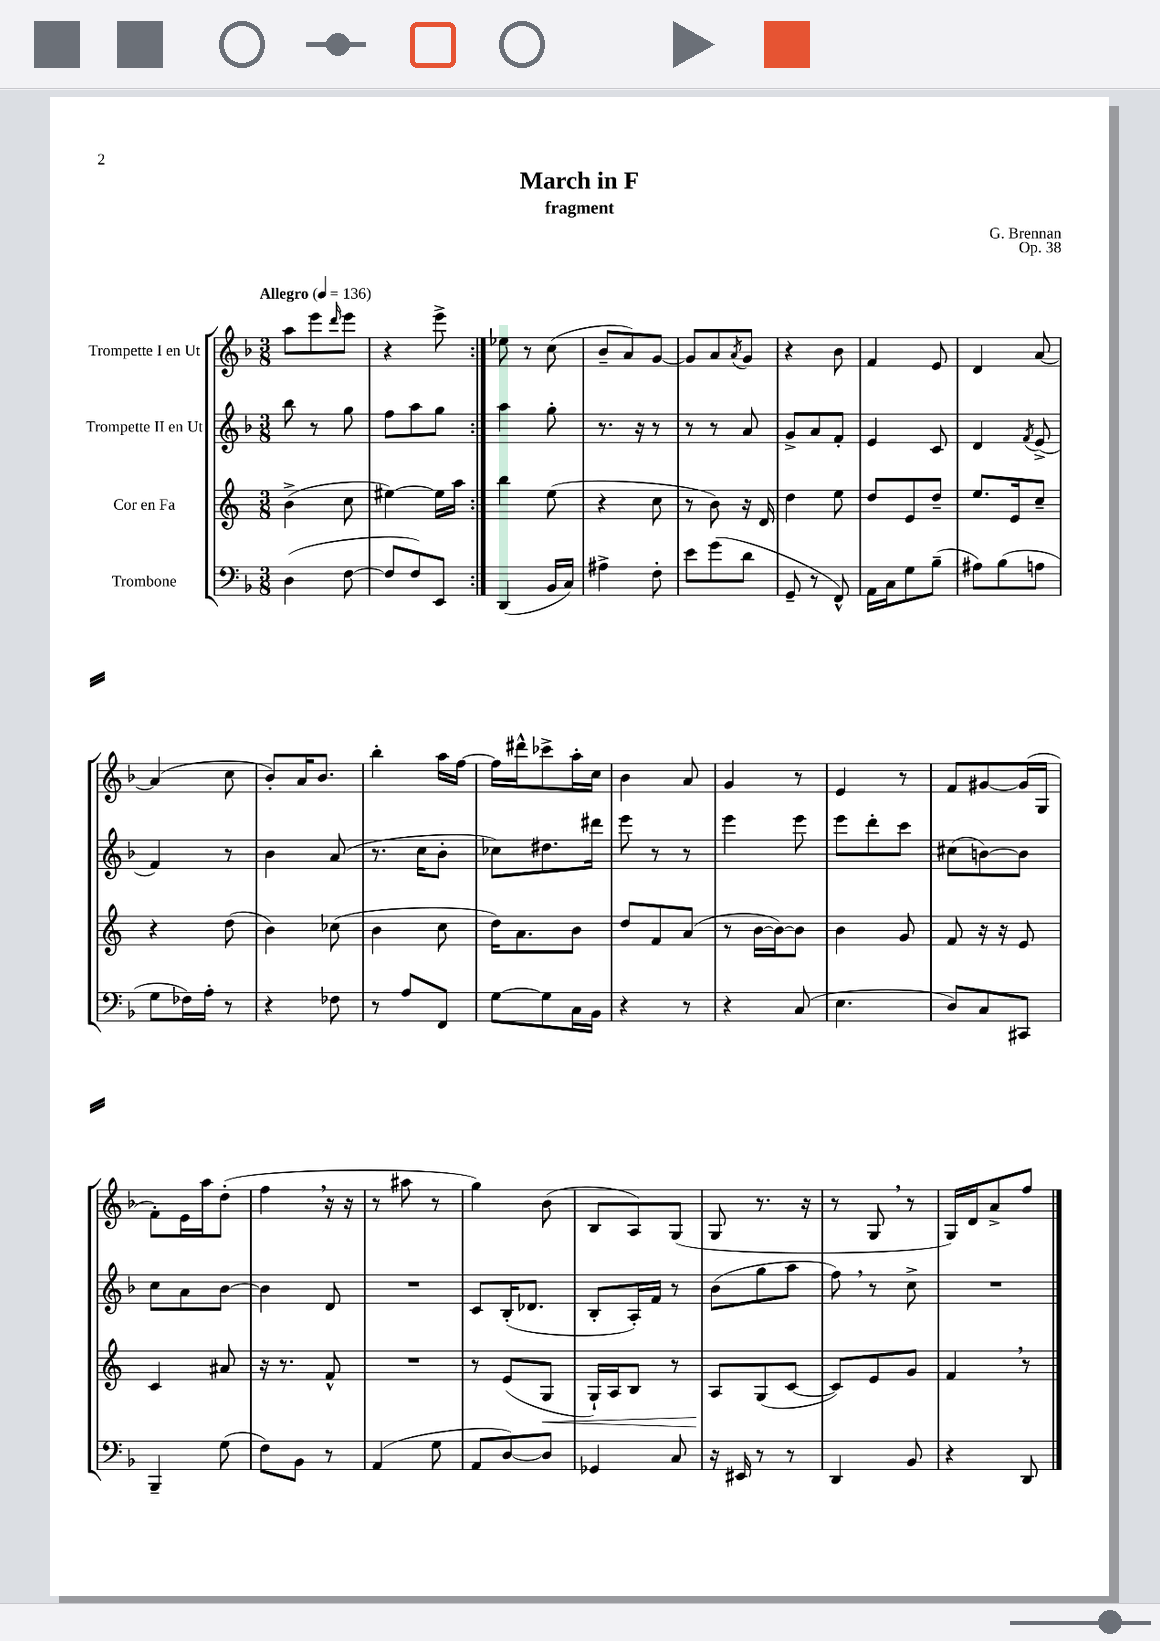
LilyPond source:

\header { title = "March in F" composer = "G. Brennan" subtitle = "fragment" opus = "Op. 38" }
<<
\new StaffGroup <<
\new Staff = "s0" \with { instrumentName = "Trompette I en Ut" } {
    \clef treble \key f \major \numericTimeSignature \time 3/8 \tempo "Allegro" 4 = 136
    \repeat volta 2 { a''8 e'''8 \grace { d'''16 } e'''8 |
    r4 e'''8-> | }
    ees''8 r8 c''8( |
    bes'8-- a'8) g'8~ |
    g'8 a'8 \acciaccatura { a'8 } g'8 |
    r4 bes'8 |
    f'4 e'8 |
    d'4 a'8~ |
    a'4( c''8 |
    bes'8-.) a'16 bes'8. |
    bes''4-. a''16 f''16~ |
    f''16 dis'''16-^ ces'''8-> a''16-. c''16 |
    bes'4 a'8 |
    g'4 r8 |
    e'4 r8 |
    f'8 gis'8~ gis'16( g16 |
    f'8-.) e'16 a''16 d''8-.( |
    f''4 \breathe r16 r16 |
    r8 ais''8 r8 |
    g''4) bes'8( |
    bes8 a8) g8( |
    g8 r8. r16 |
    r8 g8 \breathe r8 |
    g16) d'16 a'8-> f''8 \bar "|." |
}
\new Staff = "s1" \with { instrumentName = "Trompette II en Ut" } {
    \clef treble \key f \major \numericTimeSignature \time 3/8
    \repeat volta 2 { bes''8 r8 g''8 |
    f''8 a''8 g''8 | }
    a''4 g''8-. |
    r8. r16 r8 |
    r8 r8 a'8 |
    g'8-> a'8 f'8-. |
    e'4 c'8 |
    d'4 \acciaccatura { f'8 } e'8->( |
    f'4) r8 |
    bes'4 a'8( |
    r8. c''16 bes'8-. |
    ces''8) dis''8. dis'''16 |
    e'''8 r8 r8 |
    e'''4 e'''8 |
    e'''8 d'''8-. c'''8 |
    cis''8( b'8~) b'8 |
    c''8 a'8 bes'8~ |
    bes'4 d'8 |
    R4. |
    c'8 bes16-.( des'8. |
    bes8-. a16-.) f'16 r8 |
    bes'8( g''8 a''8 |
    f''8) \breathe r8 c''8-> |
    R4. \bar "|." |
}
\new Staff = "s2" \with { instrumentName = "Cor en Fa" } {
    \clef treble \key c \major \numericTimeSignature \time 3/8
    \repeat volta 2 { b'4->( c''8 |
    eis''4~) eis''16 a''16 | }
    b''4 e''8( |
    r4 c''8 |
    r8 b'8) r16 d'16 |
    d''4 e''8 |
    d''8 e'8 d''8-- |
    e''8. e'16 c''8-- |
    r4 d''8( |
    b'4) ces''8( |
    b'4 c''8 |
    d''16) a'8. b'8 |
    d''8 f'8 a'8( |
    r8 b'16~ b'16~) b'8 |
    b'4 g'8 |
    f'8 r16 r16 e'8 |
    c'4 ais'8 |
    r16 r8. f'8-^ |
    R4. |
    r8 e'8( g8\< |
    g16-!) a16 b8 r8 |
    a8\! g8( c'8~ |
    c'8) e'8 g'8 |
    f'4 \breathe r8 \bar "|." |
}
\new Staff = "s3" \with { instrumentName = "Trombone" } {
    \clef bass \key f \major \numericTimeSignature \time 3/8
    \repeat volta 2 { d4( f8~ |
    f8 f8) e,8 | }
    d,4( bes,16 c16) |
    ais4-> f8-. |
    e'8 g'8( d'8 |
    g,8-- r8 f,8-^) |
    a,16 c16 g8 bes8--( |
    ais8) bes8( a8 |
    g8 fes16) a16-. r8 |
    r4 fes8 |
    r8 a8 f,8 |
    g8~ g8 c16 bes,16 |
    r4 r8 |
    r4 c8( |
    e4. |
    d8) c8 cis,8 |
    bes,,4-- g8( |
    f8) bes,8 r8 |
    a,4( g8 |
    a,8 d8~) d8 |
    ges,4 c8 |
    r16 eis,16 r8 r8 |
    d,4 bes,8 |
    r4 d,8 \bar "|." |
}
>>
>>
\layout { \context { \Score \remove "Bar_number_engraver" } }
